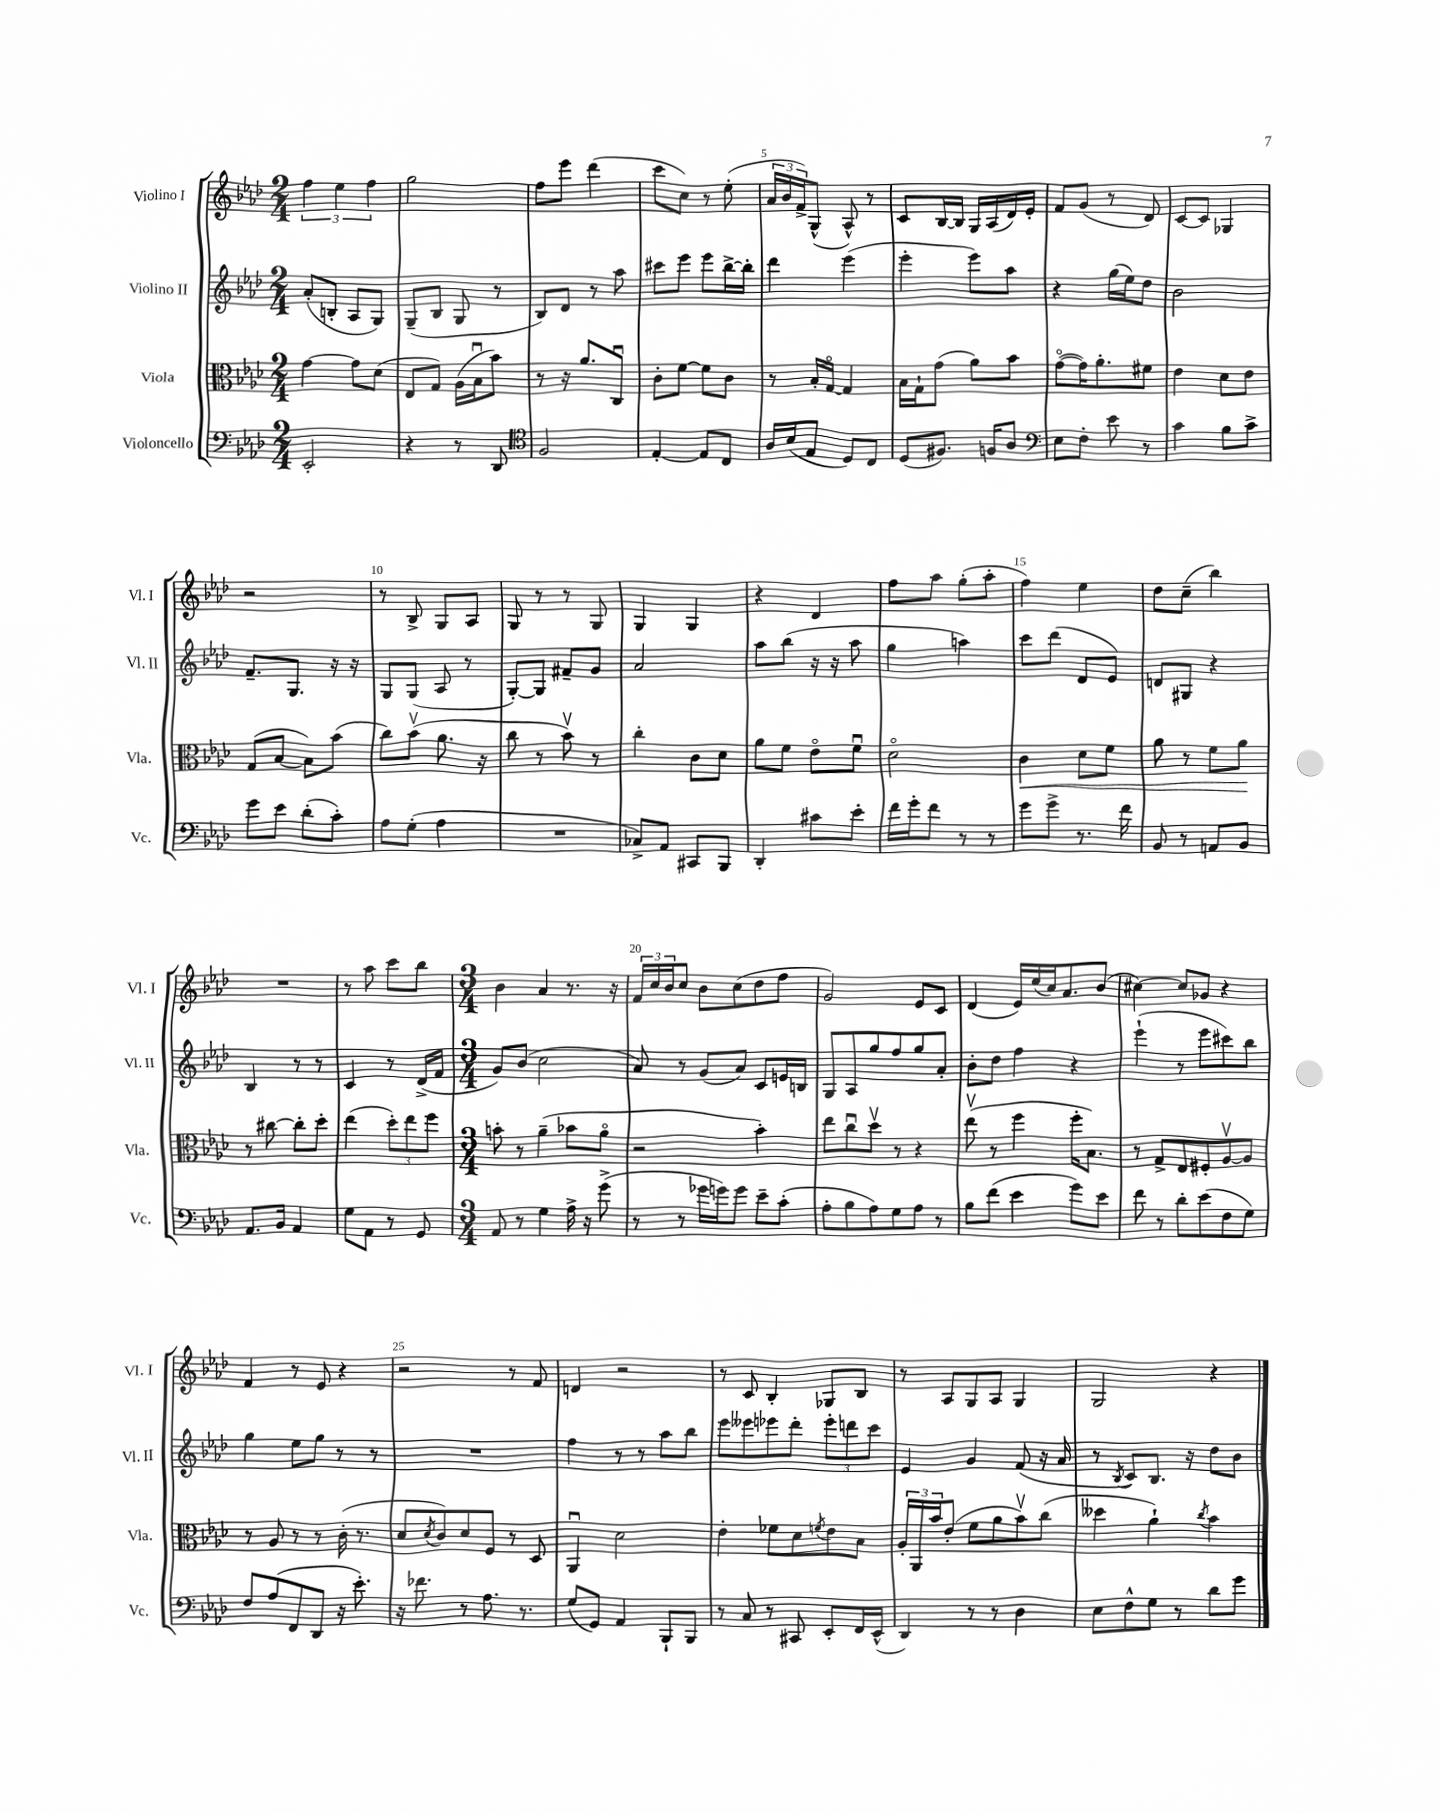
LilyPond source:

<<
\new StaffGroup <<
\new Staff = "s0" \with { instrumentName = "Violino I" shortInstrumentName = "Vl. I" } {
    \clef treble \key aes \major \numericTimeSignature \time 2/4
    \tuplet 3/2 { f''4 ees''4 f''4 } |
    g''2 |
    f''8 ees'''8 des'''4( |
    c'''8 c''8) r8 ees''8-.( |
    \tuplet 3/2 { aes'16 bes'16 f'16->) } g8-^( aes8-^) r8 |
    c'8 bes16~ bes16 g16 aes16( des'16) ees'16-. |
    f'8 g'8( r8 des'8) |
    c'8~ c'8 ges4 |
    r2 |
    r8 bes8-> g8 aes8 |
    g8 r8 r8 g8 |
    g4 g4 |
    r4 des'4 |
    f''8 aes''8 g''8-.( aes''8-. |
    f''4) ees''4 |
    des''8 c''8--( bes''4) |
    R2 |
    r8 aes''8 c'''8 bes''8 |
    \numericTimeSignature \time 3/4 bes'4 aes'4 r8. r16 |
    \tuplet 3/2 { f'16 c''16 bes'16 } c''8 bes'8 c''8( des''8 f''8 |
    g'2) ees'8 c'8 |
    des'4( ees'16) ees''16( c''16) aes'8. bes'8( |
    cis''4~) cis''8 ges'8 r4 |
    f'4 r8 ees'8 r4 |
    r2 r8 f'8 |
    d'4 r2 |
    r8 c'8 bes4-. ges8 bes8 |
    r8 aes8 g8 aes8 g4 |
    g2 r4 \bar "|." |
}
\new Staff = "s1" \with { instrumentName = "Violino II" shortInstrumentName = "Vl. II" } {
    \clef treble \key aes \major \numericTimeSignature \time 2/4
    aes'8-.( b8-. aes8 g8) |
    g8--( bes8 g8 r8 |
    bes8) des'8 r8 aes''8 |
    cis'''8 ees'''8 ees'''8 bes''16~-> bes''16-. |
    des'''4 ees'''4( |
    ees'''4-. ees'''8) aes''8 |
    r4 g''16( ees''16) des''8 |
    bes'2 |
    f'8.-- g8. r16 r16 |
    g8 g8( aes8 r8 |
    g8~-.) g8 fis'8-- g'8 |
    aes'2 |
    aes''8 bes''8( r16 r16 aes''8 |
    g''4 a''4) |
    c'''8 des'''8( des'8 ees'8) |
    d'8 gis8 r4 |
    bes4 r8 r8 |
    c'4 r8 des'16->( f'16 |
    \numericTimeSignature \time 3/4 g'8) bes'8( c''2 |
    aes'8) r8 g'8( aes'8) c'8 e'16 b16 |
    g8 aes8 g''8 f''8 g''8 aes'8-. |
    bes'8-. des''8 f''4 r4 |
    ees'''4-!( r8 ees'''8 cis'''8) bes''8 |
    g''4 ees''8 g''8 r8 r8 |
    R2. |
    f''4 r8 r8 aes''8 bes''8 |
    ees'''8 eeses'''8 ees'''8 des'''8-. \tuplet 3/2 { ees'''8-. d'''8 c'''8 } |
    ees'4 g'4 f'8( r16 aes'16 |
    r8 \acciaccatura { bes8 } c'8) bes8. r16 des''8 bes'8 \bar "|." |
}
\new Staff = "s2" \with { instrumentName = "Viola" shortInstrumentName = "Vla." } {
    \clef alto \key aes \major \numericTimeSignature \time 2/4
    g'4~ g'8 des'8( |
    ees8 g8) aes16( bes16\downbow bes'8) |
    r8 r16 aes'8. c8\downbow |
    c'8-. f'8~ f'8 c'8 |
    r8 bes16-. g16~\flageolet g4 |
    bes16 g16-! g'8( aes'8) bes'8 |
    g'8~\flageolet( g'16) aes'8.-. fis'8 |
    ees'4 des'8 ees'8 |
    g8( bes8~ bes8) bes'8( |
    c''8) bes'8\upbow( aes'8. r16 |
    c''8 r8 bes'8\upbow) r8 |
    c''4-. c'8 des'8 |
    aes'8 f'8 ees'8\flageolet f'8\downbow |
    des'2\flageolet |
    c'4\< des'8 f'8 |
    aes'8 r8 f'8 aes'8\! |
    r8 cis''8~ cis''8-. des''8-. |
    ees''4( \tuplet 3/2 { des''8-.) ees''8 f''8 } |
    \numericTimeSignature \time 3/4 b'8-. r8 aes'4--( bes'8 aes'8\flageolet |
    r2 bes'4-.) |
    ees''8 c''8\downbow des''8\upbow r8 r4 |
    ees''8\upbow( r8 f''4 f''16-. bes8.) |
    r8 g8-> ees8 fis8-. aes8~\upbow aes8 |
    r8 aes8 r8 r8 c'16-.( r8. |
    des'8 \acciaccatura { des'8 } c'8) des'8 f8 r8 des8 |
    aes,4\downbow des'2 |
    ees'4-. fes'8 des'8 \acciaccatura { f'8 } ees'8 bes8 |
    \tuplet 3/2 { aes16-. aes,16 bes'16 } ees'8-.( f'8 aes'8 bes'8\upbow) c''8( |
    deses''4 aes'4-!) \acciaccatura { c''8 } bes'4 \bar "|." |
}
\new Staff = "s3" \with { instrumentName = "Violoncello" shortInstrumentName = "Vc." } {
    \clef bass \key aes \major \numericTimeSignature \time 2/4
    ees,2-. |
    r4 r8 des,8 |
    \clef tenor f2 |
    ees4~-. ees8 c8 |
    aes16 bes16( ees8 des8) c8 |
    des8( fis8.) f16 aes8 |
    \clef bass ees8 f8-. ees'8 r8 |
    c'4 bes8 c'8-> |
    g'8 ees'8 des'8-.( c'8-.) |
    aes8 g8-.( aes4 |
    R2 |
    ces8->) aes,8 cis,8 bes,,8 |
    des,4-. cis'8 ees'8-. |
    f'16 g'16-. f'8 r8 r8 |
    g'8 g'8-> r8. f'16 |
    bes,8 r8 a,8 bes,8 |
    aes,8. bes,16 aes,4 |
    g8 aes,8 r8 g,8 |
    \numericTimeSignature \time 3/4 aes,8 r8 g4 aes16-> r16 g'8->( |
    r8 r8 ges'16 g'16) g'8 ees'8-- c'8-.( |
    aes8-. bes8 aes8) g8 aes8 r8 |
    bes8 f'8( ees'4 g'8) ees'8 |
    f'8 r8 des'8-. ees'8( f8 g8) |
    f8 aes8( f,8 des,8 r16 ees'8.-.) |
    r16 fes'8. r8 aes8. r8. |
    g8( g,8) aes,4 bes,,8-! bes,,8 |
    r8 c8 r8 cis,8 ees,8-. f,16 ees,16-^( |
    des,4) r8 r8 des4 |
    ees8 f8-^ g8 r8 des'8 g'8 \bar "|." |
}
>>
>>
\layout { \context { \Score \override BarNumber.break-visibility = ##(#f #t #t) barNumberVisibility = #(every-nth-bar-number-visible 5) } }
